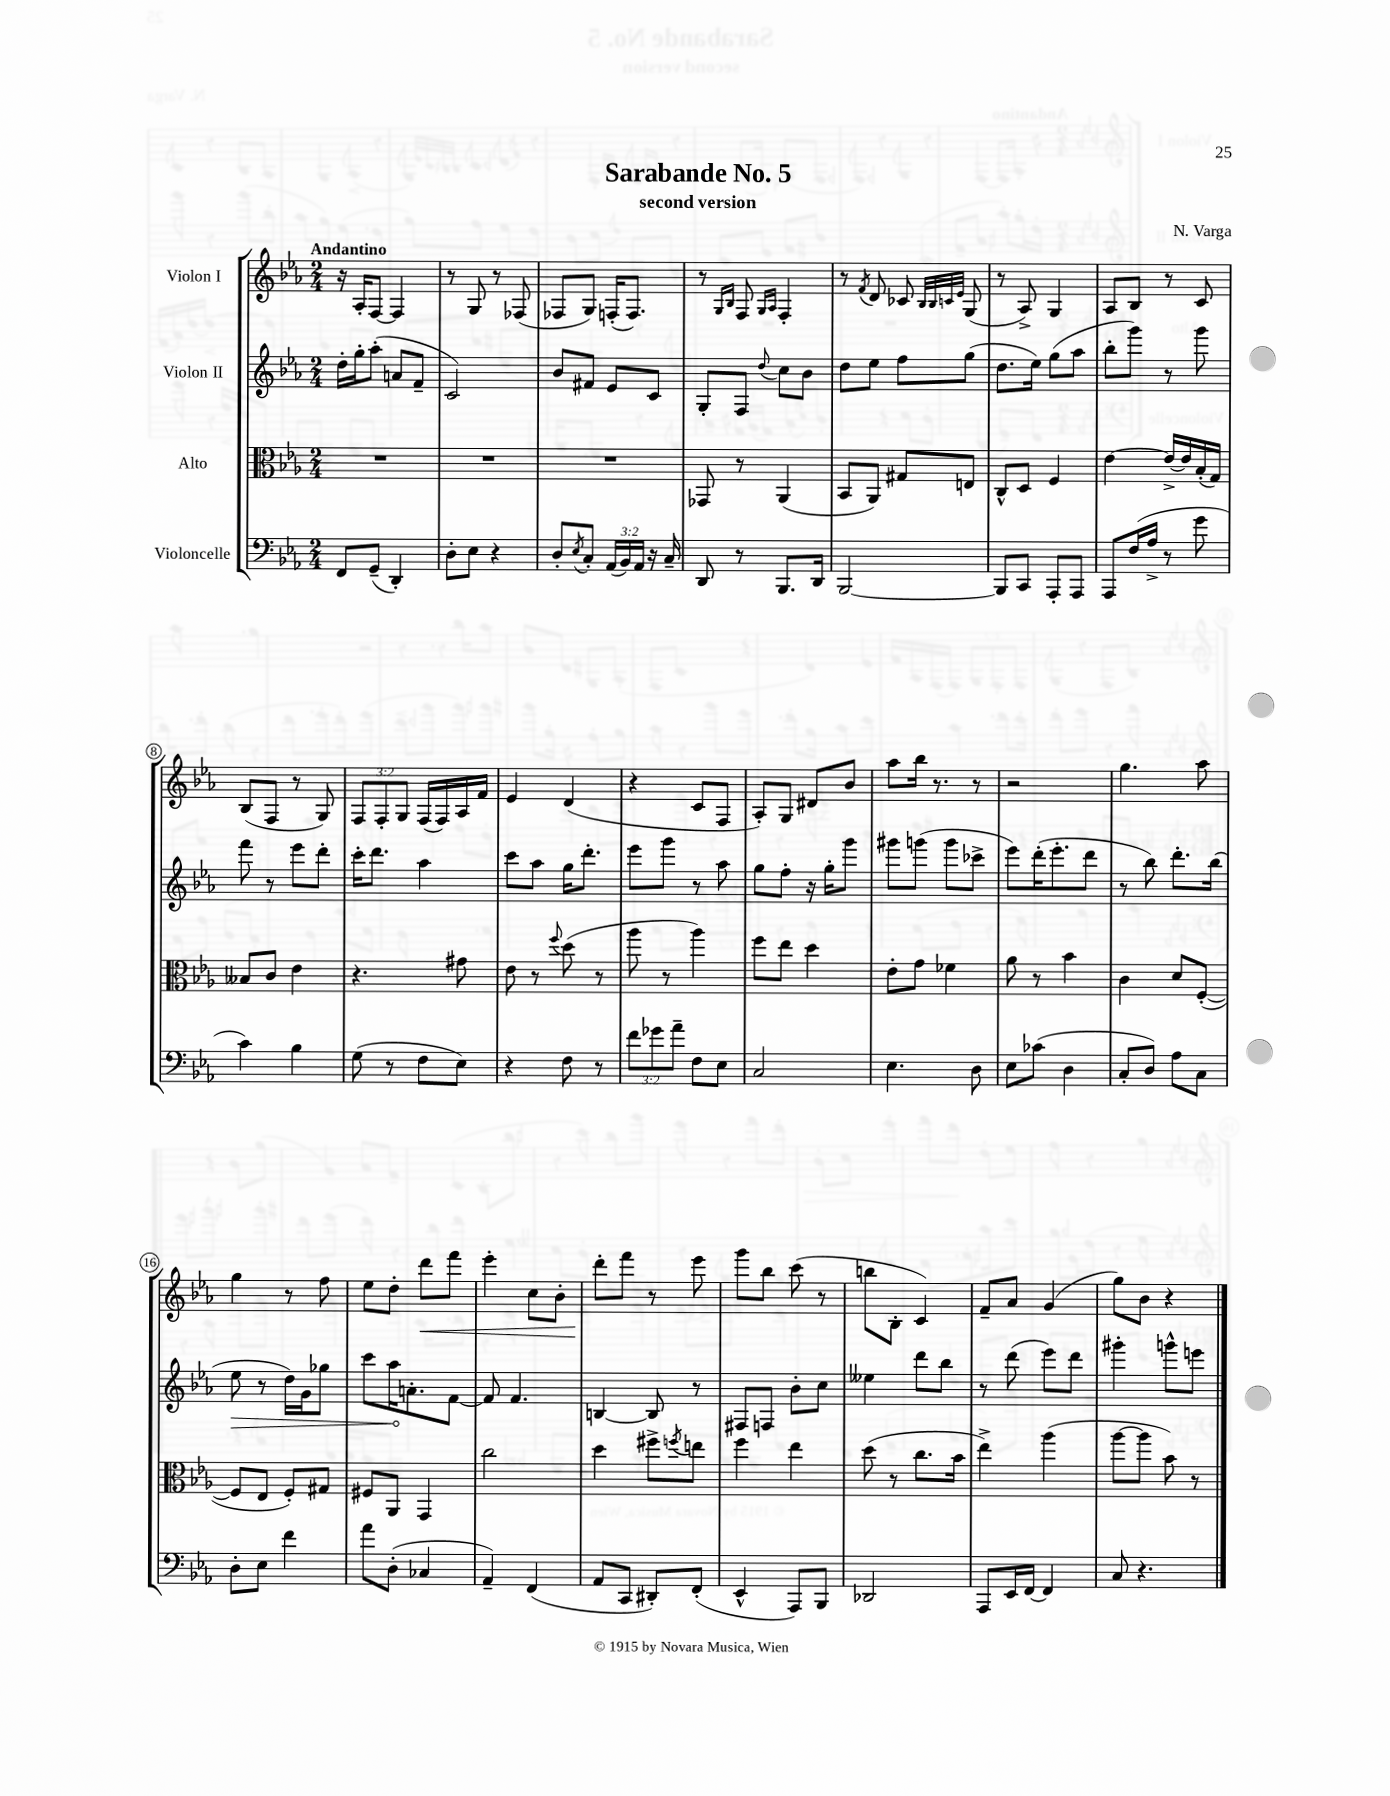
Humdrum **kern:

**kern	**kern	**kern	**dynam	**kern	**dynam
*part4	*part3	*part2	*part2	*part1	*part1
*staff4	*staff3	*staff2	*staff2	*staff1	*staff1
*I"Violoncelle	*I"Alto	*I"Violon II	*	*I"Violon I	*
*clefF4	*clefC3	*clefG2	*	*clefG2	*
*k[b-e-a-]	*k[b-e-a-]	*k[b-e-a-]	*	*k[b-e-a-]	*
*M2/4	*M2/4	*M2/4	*	*M2/4	*
=1	=1	=1	=1	=1	=1
!	!	!	!	!LO:TX:a:B:t=Andantino	!
8FF/L	2r	16dd'\LL	.	16r	.
.	.	16gg'\J	.	16A-'/KL	.
(8GG~/J	.	(8aa-'\J	.	[8F/J	.
4DD'/)	.	8an/L	.	4F/]	.
.	.	8f~/J	.	.	.
=2	=2	=2	=2	=2	=2
8D'\L	2r	2c/)	.	8r	.
8E-\J	.	.	.	8G/	.
4r	.	.	.	8r	.
.	.	.	.	(8F-X/	.
=3	=3	=3	=3	=3	=3
8D'/L	2r	8b-/L	.	8F-X/L	.
8qE-/	.	.	.	.	.
8C'/J	.	8f#X/J	.	8G/J)	.
(24AA-/LL	.	8e-/L	.	(16Fn'/KL	.
24BB-/)	.	.	.	.	.
.	.	.	.	8.F/J)	.
24AA-/JJ	.	.	.	.	.
16r	.	8c/J	.	.	.
16C~/	.	.	.	.	.
=4	=4	=4	=4	=4	=4
8DD/	8GG-X/	8G'/L	.	8r	.
.	.	.	.	16qqG/LL	.
.	.	.	.	16qqB-/JJ	.
8r	8r	8F/J	.	8F/	.
.	.	.	.	16qqG/LL	.
.	.	8qqdd/	.	16qqA-/JJ	.
8.BBB-/L	(4AA-/	8cc\L	.	4F'/	.
.	.	8b-\J	.	.	.
16DD/Jk	.	.	.	.	.
=5	=5	=5	=5	=5	=5
[2BBB-/	8BB-/L	8dd\L	.	8r	.
.	.	.	.	8qf/	.
.	8AA-/J)	8ee-\J	.	8d/	.
.	8G#X/L	8ff\L	.	8c-X/	.
.	.	.	.	32qqB-/LLL	.
.	.	.	.	32qqB-/	.
.	.	.	.	32qqcn/	.
.	.	.	.	32qqe-/JJJ	.
.	8En/J	(8gg\J	.	(8G/	.
=6	=6	=6	=6	=6	=6
8BBB-/L]	8C^^/L	8.dd\L	.	8r	.
8CC/J	8D/J	.	.	8A-^/)	.
.	.	16ee-\Jk)	.	.	.
8AAA-'/L	4F/	(8gg\L	.	4G/	.
8AAA-/J	.	8aa-\J	.	.	.
=7	=7	=7	=7	=7	=7
8AAA-/L	[4e-\	8bb-'\L	.	8A-/L	.
(16F/L	.	8ggg\J)	.	8B-/J	.
16A-^/JJ	.	.	.	.	.
8r	16e-^/LL_	8r	.	8r	.
.	16e-/]	.	.	.	.
8g\	(16B-'/	8ggg\	.	8c/	.
.	16G/JJ)	.	.	.	.
!!LO:LB:g=z
=8	=8	=8	=8	=8	=8
4c\)	8B--X/L	8fff\	.	(8B-/L	.
.	8c/J	8r	.	8F/J	.
4B-\	4e-\	8eee-\L	.	8r	.
.	.	8ddd'\J	.	8G/)	.
=9	=9	=9	=9	=9	=9
(8G\	4.r	16ccc'\KL	.	12F/L	.
.	.	8.ddd\J	.	.	.
.	.	.	.	12F'/	.
8r	.	.	.	.	.
.	.	.	.	12G/J	.
8F\L	.	4aa-\	.	(16F/LL	.
.	.	.	.	16F/)	.
8E-\J)	8g#X\	.	.	16A-/	.
.	.	.	.	16f/JJ	.
=10	=10	=10	=10	=10	=10
4r	8e-\	8ccc\L	.	4e-/	.
.	8r	8aa-\J	.	.	.
.	8qqff/	.	.	.	.
8F\	(8dd\	16gg\KL	.	(4d/	.
.	.	8.ddd'\J	.	.	.
8r	8r	.	.	.	.
=11	=11	=11	=11	=11	=11
12f\L	8aa-\	8eee-\L	.	4r	.
12g-X\	.	.	.	.	.
.	8r	8ggg\J	.	.	.
12a-~\J	.	.	.	.	.
8F\L	4aa-\)	8r	.	8c/L	.
8E-\J	.	8aa-\	.	8F/J	.
=12	=12	=12	=12	=12	=12
2C/	8ff\L	8gg\L	.	8A-'/L)	.
.	8ee-\J	8ff'\J	.	8G/J	.
.	4dd\	16r	.	8d#X/L	.
.	.	16gg'\KL	.	.	.
.	.	8ggg\J	.	8b-/J	.
=13	=13	=13	=13	=13	=13
4.E-\	8e-'\L	8ggg#X\L	.	8aa-\L	.
.	8g\J	(8gggn\J	.	16bb-\Jk	.
.	.	.	.	8.r	.
.	4f-X\	8ggg\L	.	.	.
8D\	.	8ccc-X^\J	.	8r	.
=14	=14	=14	=14	=14	=14
8E-\L	8a-\	8eee-\L)	.	2r	.
(8c-X\J	8r	(16ddd'\K	.	.	.
.	.	8.eee-'\	.	.	.
4D\	4b-\	.	.	.	.
.	.	8ddd\J	.	.	.
=15	=15	=15	=15	=15	=15
8C'/L	4c\	8r	.	4.gg\	.
8D/J)	.	8bb-\)	.	.	.
8A-\L	8d/L	8.ddd'\L	.	.	.
8C\J	([8F'/J	.	.	8aa-\	.
.	.	(16bb-\Jk	.	.	.
!!LO:LB:g=z
=16	=16	=16	=16	=16	=16
!	!	!	!LO:HP:b	!	!
8D'\L	8F/L]	8ee-\	>	4gg\	.
8E-\J	8E-/J	8r	.	.	.
4f\	8F'/L)	16dd\LL)	.	8r	.
.	.	16g\J	.	.	.
.	8G#X/J	8gg-X\J	.	8ff\	.
=17	=17	=17	=17	=17	=17
8a-\L	8F#X/L	8ccc\L	.	8ee-\L	.
(8D'\J	8AA-/J	16aa-\K	.	8dd'\J	.
.	.	8.an'\	]	.	.
!	!	!	!	!	!LO:HP:b
4C-X/	4GG/	.	.	8ddd\L	<
.	.	[8f\J	.	8fff\J	.
=18	=18	=18	=18	=18	=18
4AA-~/)	2cc\	8f/]	.	4eee-'\	.
.	.	4.f/	.	.	.
(4FF/	.	.	.	8cc\L	.
.	.	.	.	8b-'\J	.
=19	=19	=19	=19	=19	=19
8AA-/L	4dd\	[4Bn/	.	8ddd'\L	.
8CC/J	.	.	.	8fff\J	[
8DD#X'/L)	8ff#X^\L	8B/]	.	8r	.
.	8qffn/	.	.	.	.
(8FF'/J	8een\J	8r	.	8eee-\	.
=20	=20	=20	=20	=20	=20
4EE-^^/	4ff\	8F#X/L	.	8ggg\L	.
.	.	8Fn/J	.	8bb-\J	.
8AAA-/L)	4ee-\	8b-'\L	.	(8ccc\	.
8BBB-/J	.	8cc\J	.	8r	.
=21	=21	=21	=21	=21	=21
2DD-X/	(8dd\	4ee--X\	.	8bbn\L	.
.	8r	.	.	8B-'\J	.
.	8.cc\L	8ddd\L	.	4c/)	.
.	.	8bb-\J	.	.	.
.	16b-\Jk	.	.	.	.
=22	=22	=22	=22	=22	=22
8AAA-/L	4ee-^\)	8r	.	8f~/L	.
16EE-/L	.	(8ddd\	.	8a-/J	.
[16FF/JJ	.	.	.	.	.
4FF/]	(4aa-\	8eee-\L)	.	(4g/	.
.	.	8ddd\J	.	.	.
=23	=23	=23	=23	=23	=23
8C/	[8aa-\L	4ggg#X'\	.	8gg\L)	.
4.r	8aa-\J]	.	.	8b-\J	.
.	8b-\)	8gggn^^\L	.	4r	.
.	8r	8eeen\J	.	.	.
==	==	==	==	==	==
*-	*-	*-	*-	*-	*-
